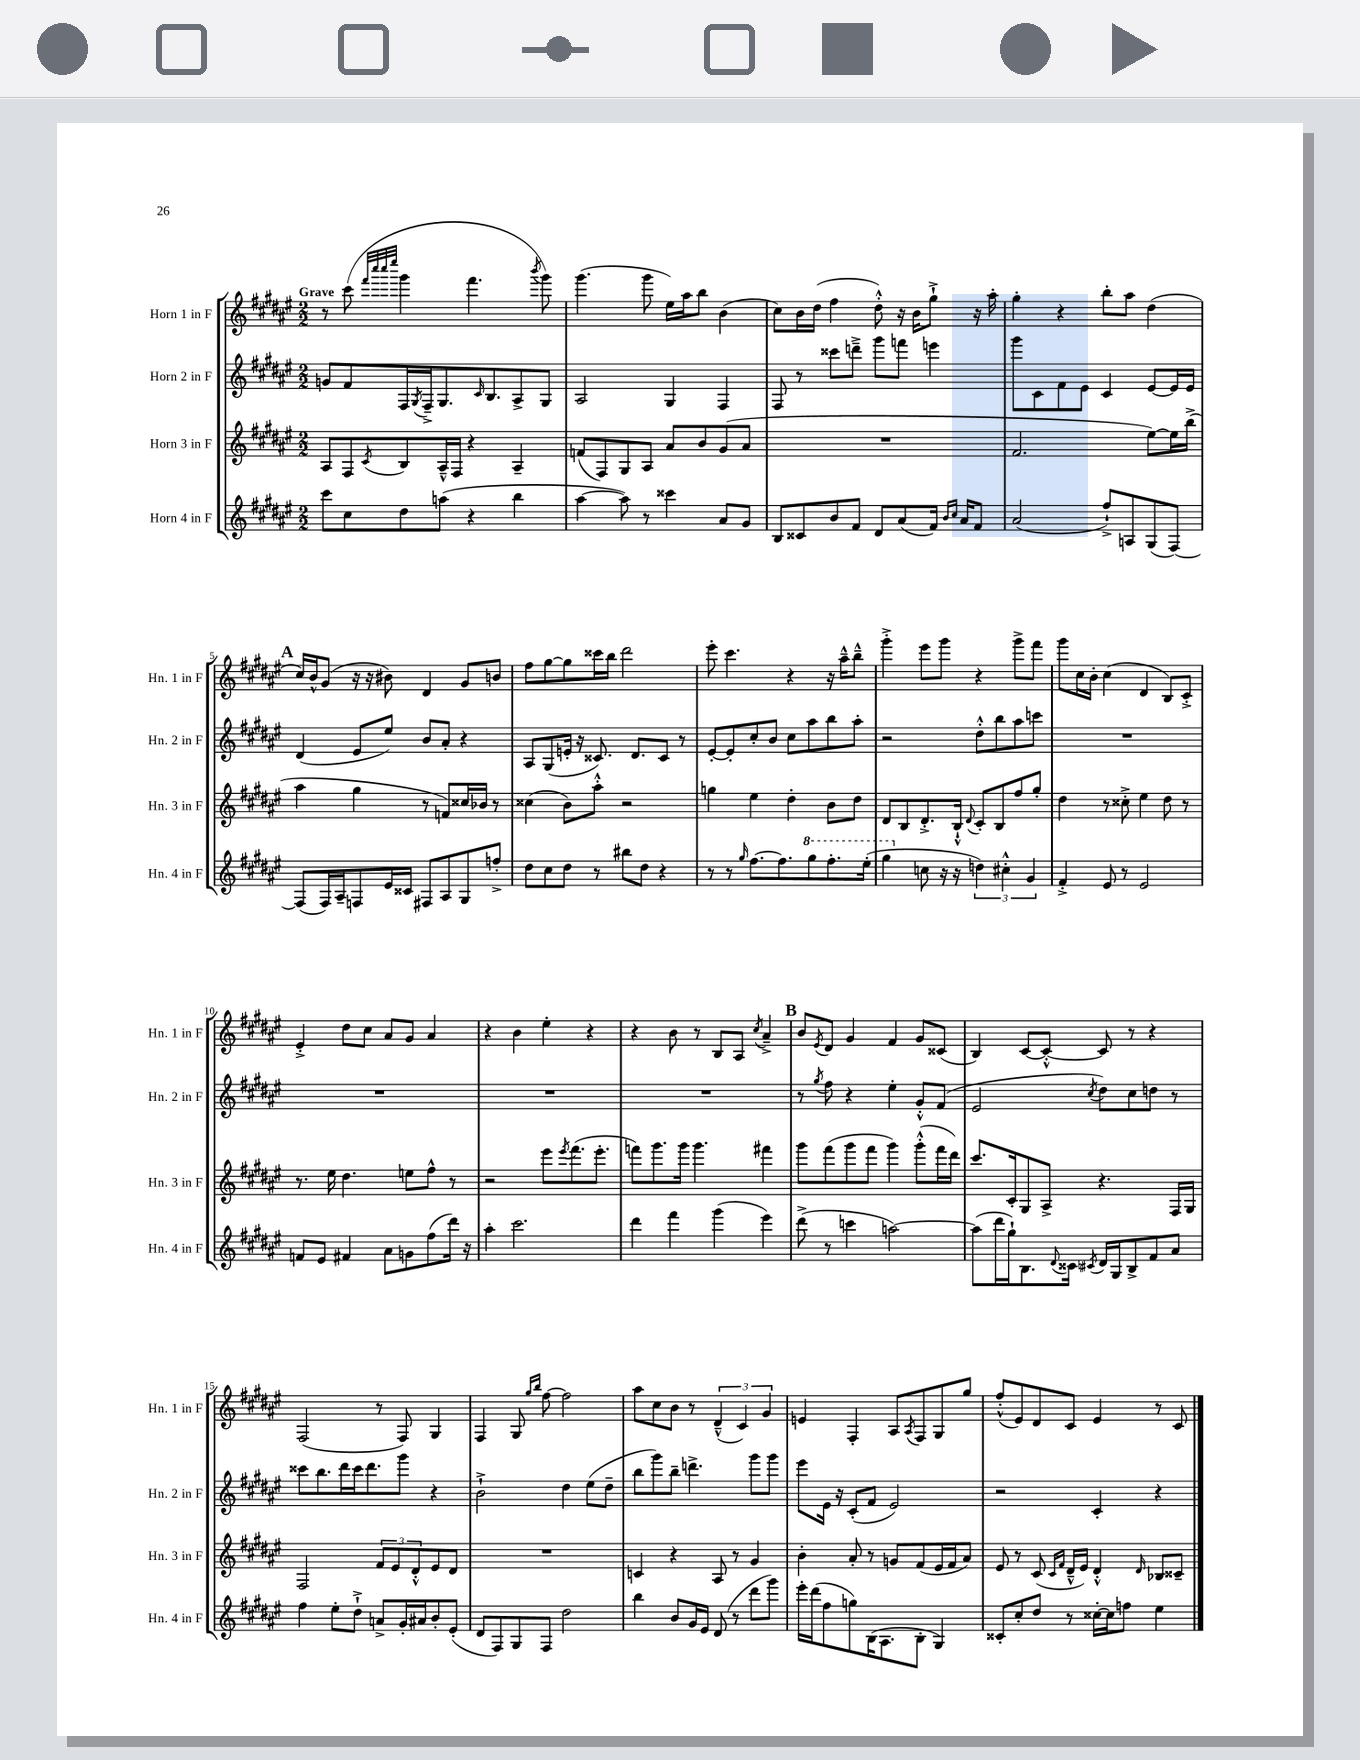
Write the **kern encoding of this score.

**kern	**kern	**kern	**kern
*staff4	*staff3	*staff2	*staff1
*clefG2	*clefG2	*clefG2	*clefG2
*k[f#c#g#d#a#e#]	*k[f#c#g#d#a#e#]	*k[f#c#g#d#a#e#]	*k[f#c#g#d#a#e#]
*M2/2	*M2/2	*M2/2	*M2/2
8ccc#	8A#	8g	8r
8cc#	8F#	8f#	(8ccc#
.	.	.	32qqfff#
.	.	.	32qqcccc#
.	.	.	32qqcccc#
.	8qc#	.	32qqeeee#
8dd#	8B	16F#	4ggg#
.	.	8qG#	.
.	.	16F#~^	.
(8aa	16A#~^^	8.G#	.
.	16F#	.	.
4r	4r	.	4.fff#
.	.	16qqc#	.
.	.	8.B	.
4bb	4A#~	8A#^	.
.	.	.	8qbbb
.	.	8G#	8ggg#)
=	=	=	=
[4aa#	(8f	2A#	(4.ggg#
.	8F#)	.	.
8aa#])	8G#	.	.
8r	8A#	.	8ggg#
4ccc##	8a#	4G#	16ee#)
.	.	.	16aa#
.	8b	.	8bb
8a#	(8g#	4F#	(4b
8g#	8a#	.	.
=	=	=	=
8B	1r	8F#	8cc#)
8c##	.	8r	16b
.	.	.	(16dd#
8b	.	8ccc##	4ff#
8f#	.	8ddd~^	.
8d#	.	8ggg#	8dd#'^^)
(8a#	.	8fff	16r
.	.	.	16b
16f#)	.	4eee	8gg#`^
16qqb	.	.	.
16qqcc#	.	.	.
16a#	.	.	.
8f#	.	.	16r
.	.	.	16aa#'
=	=	=	=
(2a#	2.f#	8ggg#	4gg#'
.	.	8c#	.
.	.	8f#	4r
.	.	8e#	.
8ff#`^)	.	4c#	8bb'
8A	.	.	8aa#
(8G#	[8ee#)	[8e#	(4dd#
[8F#)	16ee#]	16e#]	.
.	(16bb^	16e#	.
=	=	=	=
(8F#]	4aa#	(4d#	16cc#)
.	.	.	16b^^
16F#)	.	.	(8g#
16A#~	.	.	.
8F	4gg#	8e#	16r
.	.	.	16r
16e#	.	8ee#)	8b#)
16c##	.	.	.
8F#	8r	8b	4d#
8A#	8f)	8a#'	.
8G#	16cc##	4r	8g#
.	16b-	.	.
8ff'^	8r	.	8b
=	=	=	=
8dd#	(4cc##	8A#	8ff#
8cc#	.	(8G#	[8gg#
8dd#	8b)	16e'	8gg#]
.	.	16r	.
8r	8aa#'^^	8.c##)	16ccc##
.	.	.	16bb
8bb#	2r	.	2ddd#
.	.	8.d#	.
8dd#	.	.	.
4r	.	8c##	.
.	.	8r	.
=	=	=	=
8r	4gg	[8e#'	8eee#'
8r	.	8e#']	4.ccc#
16qqgg#	.	.	.
[8.ff#	4ee#	8cc#'	.
.	.	8b	.
8.ff#]	.	.	.
.	4dd#'	8cc#	4r
8ggg#	.	8aa#	.
8.fff#'	8b	8bb	16r
.	.	.	16aa#~^^
.	8dd#	8aa#'	8bb~^^
(16eee#'	.	.	.
=	=	=	=
4ggg#	8d#	2r	4ggg#'^
.	8B	.	.
8cc	8.d#'^	.	8eee#
16r	.	.	8ggg#
16r	16B`^^	.	.
.	8qqd#	.	.
6dd)	8c#'	8dd#'^^	4r
.	8B	8bb	.
6cc#'^^	.	.	.
.	8ff#	8aa#	8ggg#^
6g#	.	.	.
.	8gg#'	8ccc	8fff#
=	=	=	=
4f#'^	4dd#	1r	8ggg#
.	.	.	16cc#
.	.	.	16b'
8e#	8r	.	(4cc#
8r	8cc##'^	.	.
2e#	4ee#	.	4d#
.	8dd#	.	8B)
.	8r	.	8c#'^
=	=	=	=
8f	8.r	1r	4e#'^
8e#	.	.	.
.	16ee#	.	.
4f#	4.dd#	.	8dd#
.	.	.	8cc#
8a#	.	.	8a#
8g	8ee	.	8g#
(8ff#	8ff#^^	.	4a#
16ddd#)	8r	.	.
16r	.	.	.
=	=	=	=
4aa#'	2r	1r	4r
2.ccc#	.	.	4b
.	8eee#	.	4ee#'
.	8qeee#	.	.
.	(8.fff#	.	.
.	.	.	4r
.	8.eee#'	.	.
=	=	=	=
4ddd#	8fff)	1r	4r
.	8.ggg#	.	.
4fff#	.	.	8b
.	16ggg#	.	.
.	4.ggg#	.	8r
(4ggg#	.	.	8B
.	.	.	8A#
.	.	.	8qcc#
4eee#)	4fff#	.	4a#~^
=	=	=	=
(8ddd#^	8ggg#	8r	8b
.	.	8qgg#	8qe#
8r	(8fff#	8ff#	8d#
4ccc	8ggg#	4r	4g#
.	8fff#	.	.
[2aa)	4ggg#)	4ee#'	4f#
.	(8ggg#'^^	8g#'^^	8g#
.	16fff#	(8f#	(8c##
.	16ddd#)	.	.
=	=	=	=
(8aa]	8.ccc#	2e#	4B)
16ddd#	.	.	.
16gg#`)	16c#'	.	.
8.B	8G#	.	[8c#
.	8A#^	.	8c#'^^_
8qqd#	.	.	.
16c##	.	.	.
8qc#	.	8qcc#	.
16d#	4.r	8dd#)	8c#]
16G#	.	.	.
8B^	.	8cc#	8r
8f#	.	8dd	4r
8a#	16F#	8r	.
.	16G#	.	.
=	=	=	=
4ff#	2F#	8ccc##	(2F#
.	.	8.bb	.
8ee#'	.	.	.
.	.	16ddd#	.
8dd#`^	.	16ccc##	.
.	.	8.ddd#	.
8a^	12f#	.	8r
.	12e#	.	.
16g#'	.	8ggg#	8F#)
.	12d#'^^	.	.
16a#	.	.	.
8b'	8e#	4r	4G#
(8e#'	8d#	.	.
=	=	=	=
8d#	1r	2b`^	4F#
8F#)	.	.	.
8G#	.	.	8G#
.	.	.	16qqgg#
.	.	.	16qqbb
8F#	.	.	[8ff#
2dd#	.	4dd#	2ff#]
.	.	(8ee#	.
.	.	8dd#~	.
=	=	=	=
4bb	4c	8bb	8aa#
.	.	8ggg#)	8cc#
8b	4r	8bb~	8b
16g#	.	4.ddd^	8r
16e#	.	.	.
(8d#	8A#	.	(6d#~^^
8r	8r	.	.
.	.	.	6c#)
8ddd#	4g#	8ggg#	.
.	.	.	6g#
8ggg#)	.	8ggg#	.
=	=	=	=
16eee#'	4b'	8eee#	4e
(16ddd#	.	.	.
8ff#	.	16e#	.
.	.	16r	.
8gg)	8a#'	(8c#'	4F#'
(16B	8r	8f#	.
8.A#	.	.	.
.	8g	2e#)	8A#
.	.	.	8qA#
8B'	(8f#	.	8F#
4G#)	16e#	.	8G#
.	16f#	.	.
.	8a#)	.	8gg#
=	=	=	=
8c##'	8e#	2r	(8ff#'^^
8cc#'	8r	.	8e#)
8dd#	(8c#	.	8d#
.	16qqc#	.	.
.	16qqf#	.	.
8r	16d#~^^	.	8c#
.	16e#)	.	.
[16cc##'	4d#'^^	4c#'	4e#
16cc##]	.	.	.
8ff	.	.	.
.	16qqd#	.	.
4ee#	8B-	4r	8r
.	8c##~	.	8c#
==	==	==	==
*-	*-	*-	*-
